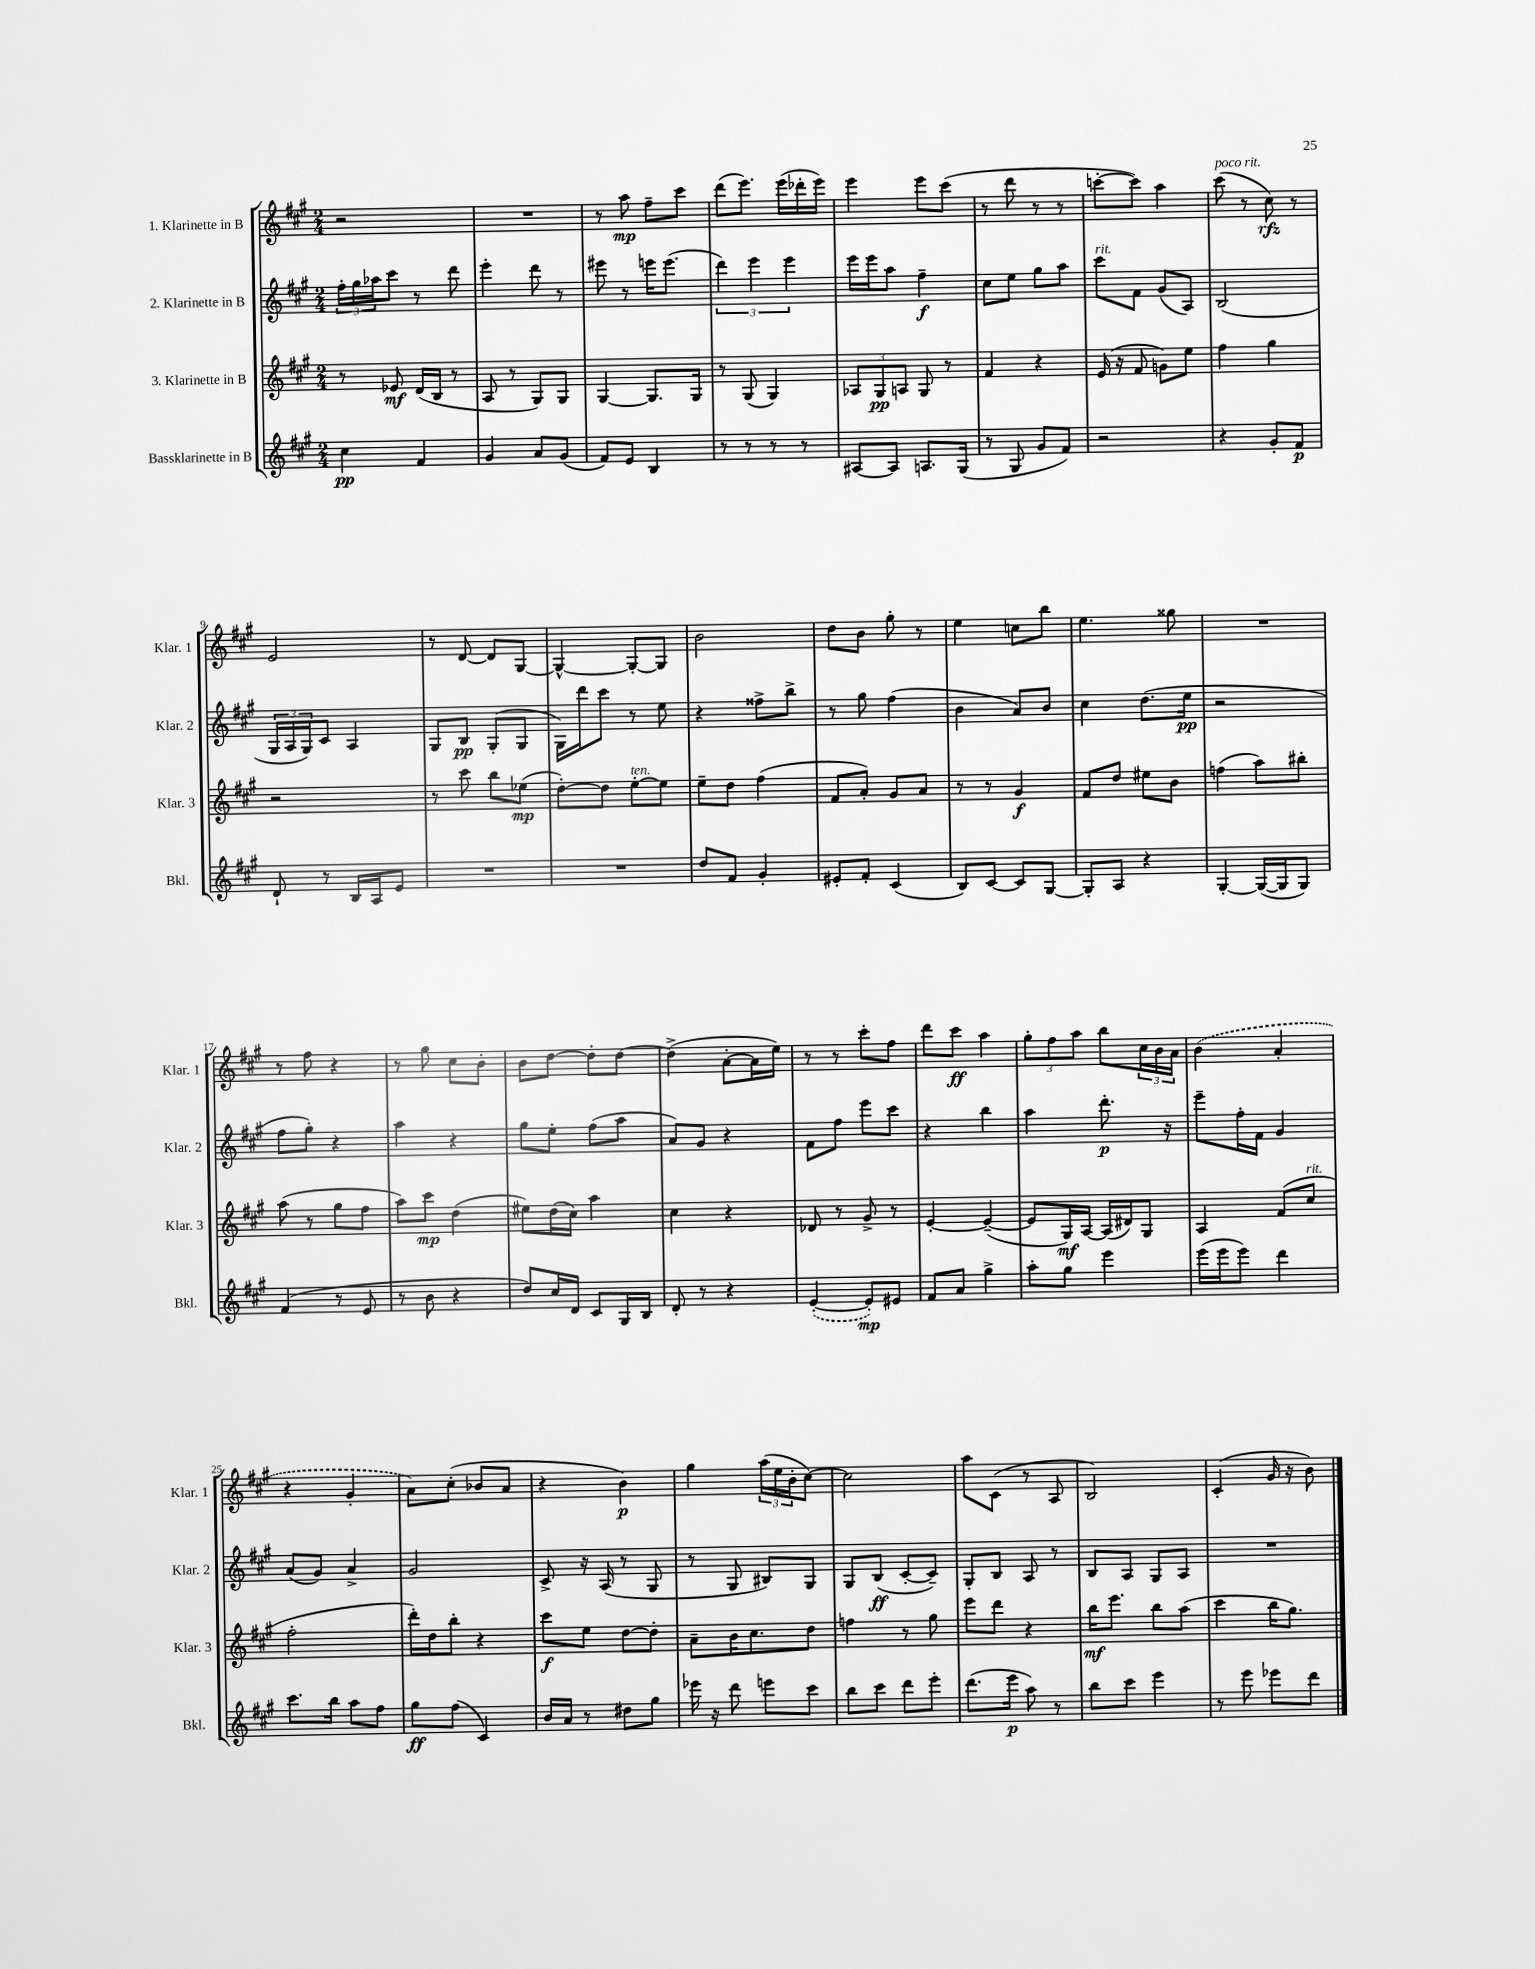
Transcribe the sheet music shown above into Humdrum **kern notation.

**kern	**kern	**kern	**kern
*staff4	*staff3	*staff2	*staff1
*clefG2	*clefG2	*clefG2	*clefG2
*k[f#c#g#]	*k[f#c#g#]	*k[f#c#g#]	*k[f#c#g#]
*M2/4	*M2/4	*M2/4	*M2/4
4cc#\	8r	24ff#'\LL	2r
.	.	24gg#\	.
.	.	24aa-\J	.
.	8e-/	8ccc#\J	.
4f#/	(16d/LL	8r	.
.	16B/JJ	.	.
.	8r	8ddd\	.
=	=	=	=
4g#/	8A/	4eee'\	2r
.	8r	.	.
8a/L	8G#/L)	8ddd\	.
(8g#/J	8G#/J	8r	.
=	=	=	=
8f#/L)	[4G#/	8eee#\	8r
8e/J	.	8r	8aa\
4B/	8.G#/]L	16eee\LK	8ff#~\L
.	.	(8.eee\J	.
.	.	.	8ccc#\J
.	16G#/Jk	.	.
=	=	=	=
8r	8r	6ddd\)	(8ddd\L
8r	(8G#/	.	8.eee\J)
.	.	6eee\	.
8r	4G#/)	.	.
.	.	.	(16eee\LL
.	.	6eee\	.
8r	.	.	16ddd-'\
.	.	.	16eee\JJ)
=	=	=	=
[8A#/L	12A-/L	16eee\LL	4eee\
.	.	16eee\J	.
.	12G#/	.	.
8A#/]J	.	8aa\J	.
.	12A/J	.	.
8.A/L	8G#/	4ff#~\	8eee\L
.	8r	.	(8ccc#\J
(16G#/Jk	.	.	.
=	=	=	=
8r	4f#/	8cc#\L	8r
8G#/	.	8ee\J	8ddd\
8g#/L	4r	8gg#\L	8r
8f#/J)	.	8aa\J	8r
=	=	=	=
2r	(16e/	8ccc#\L	[8ccc'\L
.	16r	.	.
.	8f#/	8f#\J	8ccc\]J)
.	8g\L)	(8g#/L	4aa\
.	8ee\J	8A/J)	.
=	=	=	=
4r	4ff#\	(2B/	(8ccc#\
.	.	.	8r
8g#'/L	4gg#\	.	8cc#\)
8f#/J	.	.	8r
=	=	=	=
8d`/	2r	24G#/LL	2e/
.	.	24A/	.
.	.	24G#/J)	.
8r	.	8c#/J	.
16B/LL	.	4A/	.
16A/J	.	.	.
8e/J	.	.	.
=	=	=	=
2r	8r	8G#/L	8r
.	8ccc#\	8B/J	[8d/
.	8bb\L	(8G#'/L	8d/]L
.	(8ee-\J	8G#/J	[8G#/J
=	=	=	=
2r	[8dd'\L)	16G#\LL)	4G#^^/_
.	.	16ddd\J	.
.	8dd\]J	8ccc#\J	.
.	[8ee'\L	8r	8G#'/_L
.	8ee\]J	8ee\	8G#/]J
=	=	=	=
8dd/L	8ee~\L	4r	2b\
8f#/J	8dd\J	.	.
4g#'/	(4ff#\	8ff##^\L	.
.	.	8bb^\J	.
=	=	=	=
8e#'/L	8f#/L	8r	8dd\L
8f#'/J	8a'/J)	8gg#\	8b\J
(4c#/	8g#/L	(4ff#\	8gg#'\
.	8a/J	.	8r
=	=	=	=
8B/L)	8r	4b\	4ee\
[8c#/J	8r	.	.
8c#/]L	4g#/	8a/L)	8cc\L
[8G#/J	.	8b/J	8bb\J
=	=	=	=
8G#'/]L	8f#/L	4cc#\	4.ee\
8A/J	8dd/J	.	.
4r	8ee#\L	(8.dd\L	.
.	8b\J	.	8gg##\
.	.	16ee\Jk	.
=	=	=	=
[4G#'/	(4ff\	2r	2r
(16G#/_LL	8aa\L)	.	.
16G#/]J	.	.	.
8G#/J)	8bb#'\J	.	.
=	=	=	=
(4f#/	(8aa\	8ff#\L	8r
.	8r	8gg#'\J)	8ff#\
8r	8gg#\L	4r	4r
8e/	8ff#\J	.	.
=	=	=	=
8r	8aa\L)	4aa\	8r
8b\	8ccc#\J	.	8gg#\
4r	(4dd\	4r	8cc#\L
.	.	.	8b'\J
=	=	=	=
8dd/L)	8ee#\L)	8gg#\L	8b\L
16cc#/L	(16dd\L	8ee'\J	[8dd\J
16d/JJ	16cc#\JJ)	.	.
8c#/L	4aa\	(8ff#\L	8dd'\]L
16G#/L	.	8aa\J	[8dd\J
16B/JJ	.	.	.
=	=	=	=
8d'/	4cc#\	8a/L)	(4dd^\]
8r	.	8g#/J	.
4r	4r	4r	[8a'\L
.	.	.	16a\]L
.	.	.	16ee\JJ)
=	=	=	=
([4e'/	8d-/	8f#\L	8r
.	8r	8ff#\J	8r
8e'/]L)	8g#^/	8eee\L	8ccc#'\L
8e#/J	8r	8ccc#\J	8ff#\J
=	=	=	=
8f#/L	[4e'/	4r	8ddd\L
8a/J	.	.	8ccc#\J
4gg#^\	(4e~/_	4bb\	4aa\
=	=	=	=
8aa'\L	8e/]L	4aa\	12gg#'\L
.	.	.	12ff#\
8gg#\J	16G#/L)	.	.
.	.	.	12aa\J
.	[16A/JJ	.	.
4eee\	(16A/]LL	8.ddd'\	8bb\L
.	16d#/J)	.	.
.	8G#/J	.	24cc#\L
.	.	.	24b\
.	.	16r	.
.	.	.	24a\JJ
=	=	=	=
(16eee\LL	4A/	8eee~\L	(4b\
16eee\J	.	.	.
8eee\J)	.	16ff#'\L	.
.	.	16f#\JJ	.
4ddd\	(8f#/L	4g#/	4a'/
.	8cc#/J	.	.
=	=	=	=
8.ccc#\L	2ff#'\	(8a/L	4r
.	.	8g#/J)	.
16bb\Jk	.	.	.
8aa\L	.	4a^/	4g#'/
8ff#\J	.	.	.
=	=	=	=
8gg#\L	16ddd'\LL)	2g#/	8a\L)
.	16dd\J	.	.
(8ff#\J	8bb'\J	.	(8cc#'\J
4c#/)	4r	.	8b-/L
.	.	.	8a/J
=	=	=	=
16b/LL	8ccc#\L	8c#^/	4r
16a/JJ	.	.	.
8r	8ee\J	16r	.
.	.	(16A/	.
8dd#\L	[8dd\L	8r	4b\)
8gg#\J	8dd'\]J	8G#/	.
=	=	=	=
16eee-\	8a~\L	8r	4gg#\
16r	.	.	.
8ddd\	16b\K	8G#/	.
.	8.cc#\	.	.
8eee\L	.	8B#/L)	(24aa\LL
.	.	.	24ee\
.	.	.	24b'\J
8ccc#\J	8dd\J	8G#/J	[8cc#\J)
=	=	=	=
8bb\L	4ff\	8G#/L	2cc#\]
8ccc#\J	.	(8B/J	.
8ddd\L	8r	[8c#'/L	.
8eee'\J	8gg#\	8c#~/]J)	.
=	=	=	=
(8.ddd\L	8eee\L	8G#'/L	8aa\L
.	8ddd\J	8B/J	(8c#\J
16eee\Jk	.	.	.
8aa\)	4r	8A/	8r
8r	.	8r	8A/
=	=	=	=
8bb\L	16bb\LK	8B/L	2B/)
.	8.eee\J	.	.
8ccc#\J	.	8A/J	.
4eee\	8bb\L	8G#/L	.
.	(8aa\J	8A/J	.
=	=	=	=
8r	4ccc#\	2r	(4c#'/
8eee\	.	.	.
8eee-\L	16bb\LK	.	16g#/
.	8.gg#\J)	.	16r
8ddd\J	.	.	8b\)
==	==	==	==
*-	*-	*-	*-
